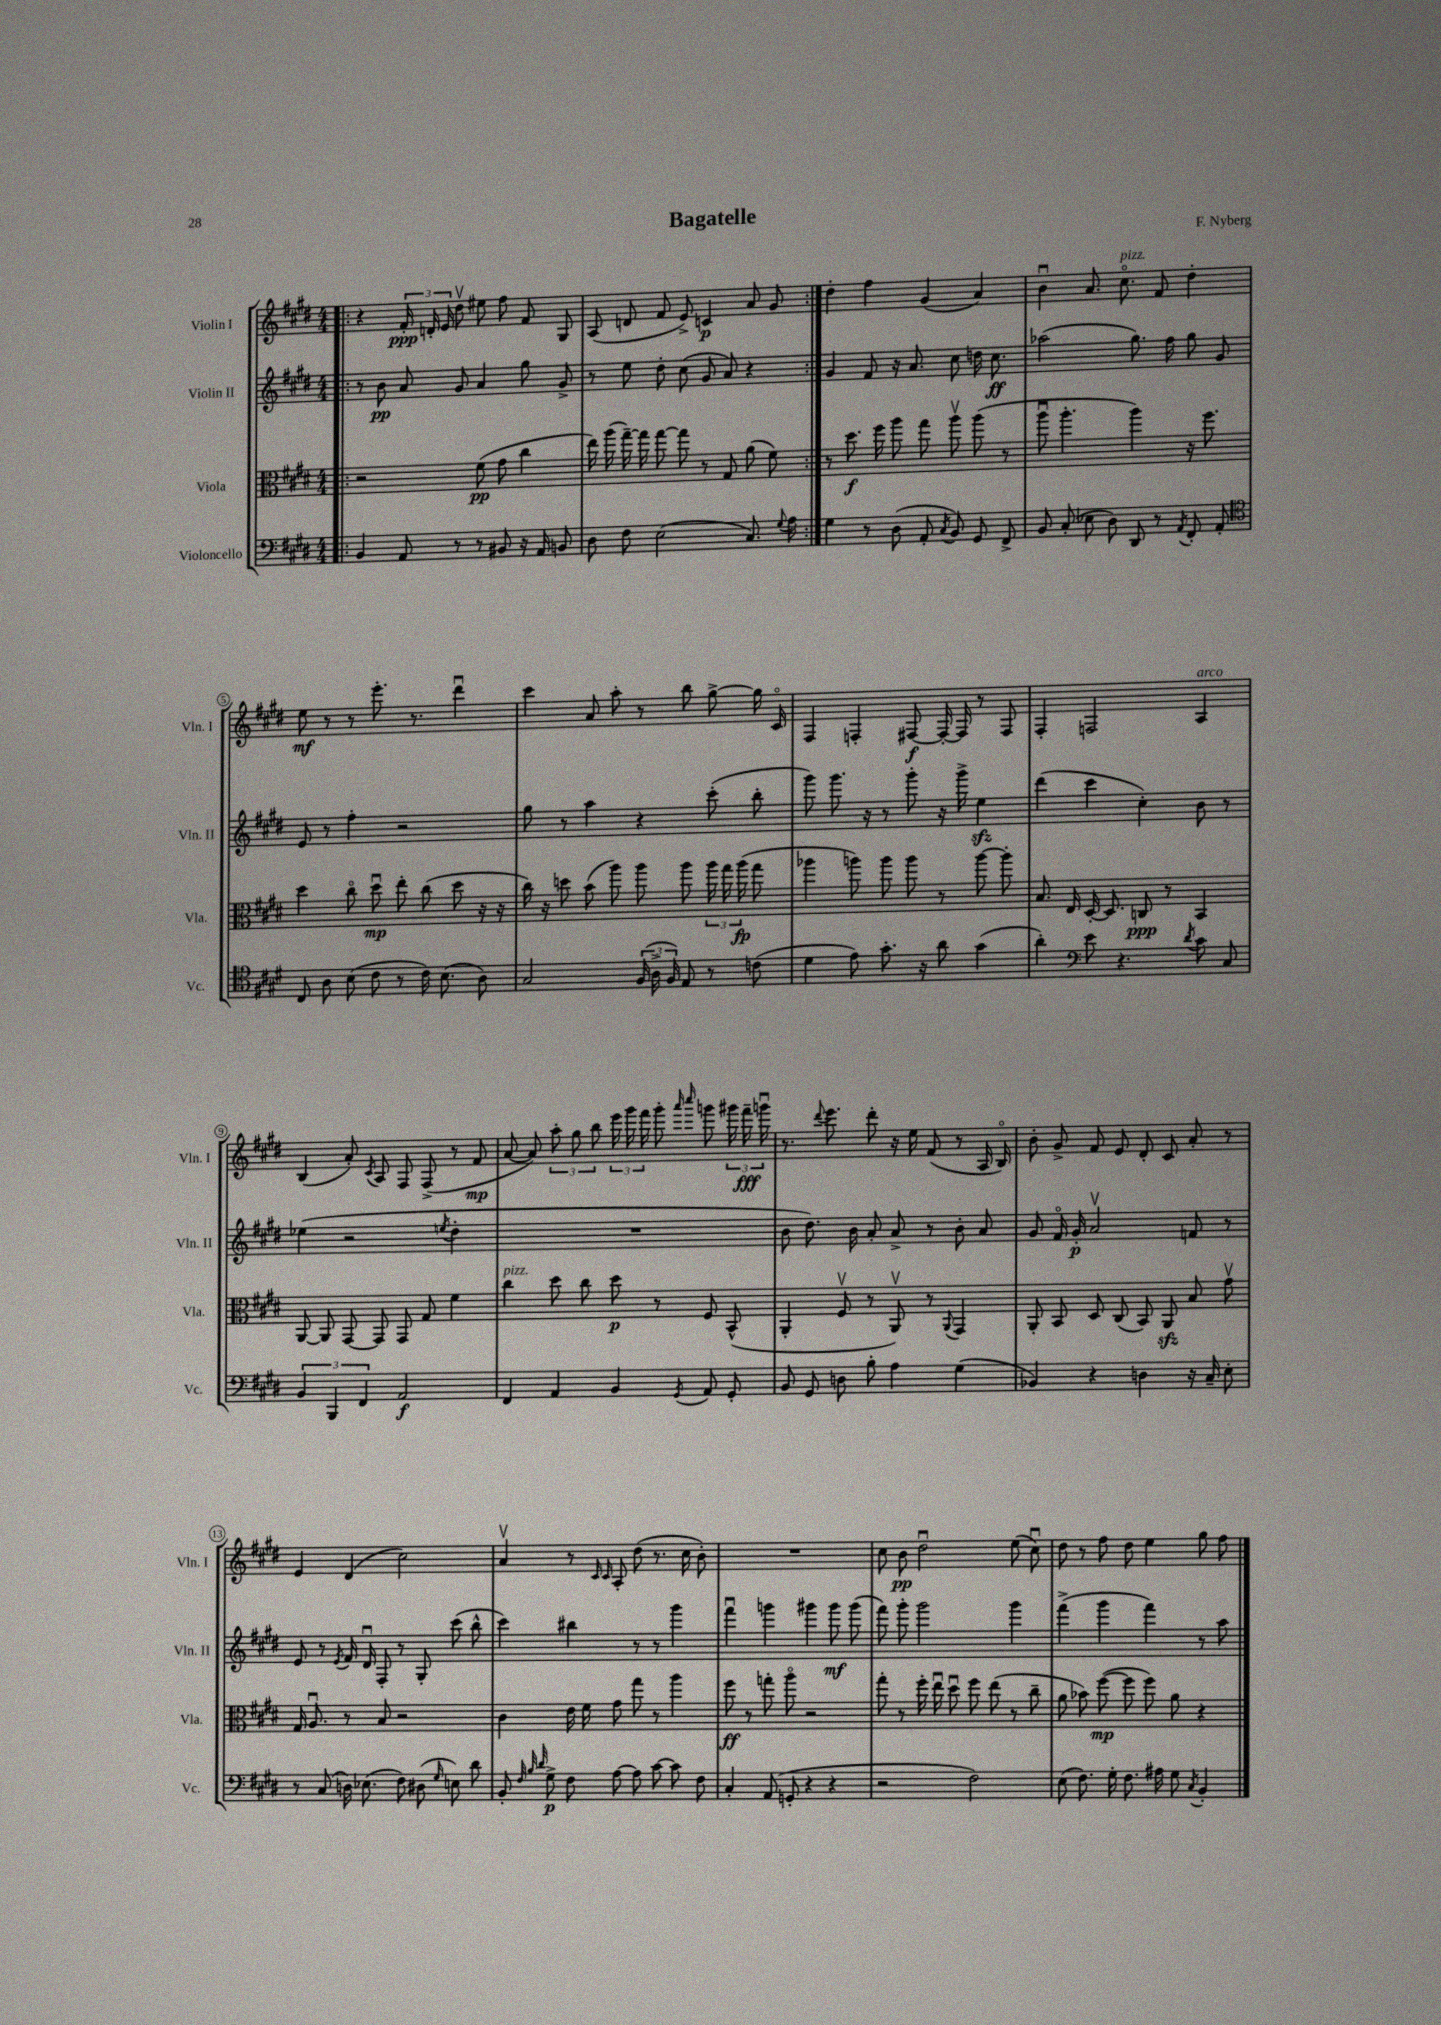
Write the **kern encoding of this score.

**kern	**kern	**kern	**kern
*staff4	*staff3	*staff2	*staff1
*clefF4	*clefC3	*clefG2	*clefG2
*k[f#c#g#d#]	*k[f#c#g#d#]	*k[f#c#g#d#]	*k[f#c#g#d#]
*M4/4	*M4/4	*M4/4	*M4/4
=!|:	=!|:	=!|:	=!|:
4BB/	2r	8r	4r
.	.	8b\	.
8AA/	.	8a/	24f#'/
.	.	.	24d'/
.	.	.	24e/
8r	.	8g#/	8dd#v\
8r	(8f#\	4a/	8ee#\
8BB#/	8g#\	.	8ff#\
16r	4cc#\	8gg#\	8f#/
16AA/	.	.	.
8BB/	.	8g#^/	8G#/
=	=	=	=
8D#\	16ee\)	8r	(8A/
.	(16aa\	.	.
8F#\	[16gg#~\)	8ee\	8d/
.	16gg#\]	.	.
(2E\	[8gg#\	8dd#'\	8f#/
.	8gg#\]	(8cc#\	8e^/)
.	8r	8g#/	4c/
.	8G#/	8a/)	.
8.C#/)	(8a\	4r	8a/
.	8f#\)	.	8g#/
8qqG#/	.	.	.
16A\	.	.	.
=:|!	=:|!	=:|!	=:|!
4G#\	8r	4g#/	4dd#'\
.	8.dd#\	.	.
8r	.	8f#/	4ff#\
.	16ff#\	.	.
(8D#\	8aa\	16r	.
.	.	8.a/	.
8AA'/	8gg#\	.	(4g#/
8qC#/	.	.	.
8BB/)	8aav\	8cc#\	.
8GG#/	(8aa\	16dd\	4a/)
.	.	8.cc#\	.
8FF#^/	8r	.	.
=	=	=	=
8BB/	8aau\	(2aa-\	4bu\
(8C#'/	4.aa'\	.	.
8E-\	.	.	8.a/
8D#\)	.	.	.
.	.	.	8.cc#o\
8DD#/	4aa\)	8.gg#\)	.
8r	.	.	8f#/
.	.	16ff#\	.
8qAA/	.	.	.
8FF#'/	16r	8gg#\	4dd#'\
.	8.ff#\	.	.
8AA'/	.	8g#/	.
=	=	=	=
*clefC4	*	*	*
8C#/	4dd#\	8e/	8ee\
8A\	.	8r	8r
(8B\	8cc#o\	4ff#'\	8r
8c#\	8dd#u\	.	8.eee'\
8r	8ee'\	2r	.
.	.	.	8.r
16c#\)	(8cc#\	.	.
(8.B\	.	.	.
.	8dd#\	.	4ddd#u\
8A\)	16r	.	.
.	16r	.	.
=	=	=	=
2G#/	16cc#\)	8gg#\	4ccc#\
.	16r	.	.
.	8dd\	8r	.
.	(8b\	4aa\	8a/
.	8aa\)	.	8aa'\
(24F#/	8aa\	4r	8r
24A^\	.	.	.
24F#/)	.	.	.
8E/	8aa\	.	8bb\
8r	24aa\	(8ccc#'\	[8gg#^\
.	24gg#\	.	.
.	(24aa\	.	.
(8c\	8gg#\	8bb'\	16gg#\]
.	.	.	16c#o/
=	=	=	=
4d#\	4aa-\	8ggg#\)	4F#/
.	.	8.ggg#\	.
8e\)	8aa\)	.	4F'/
.	.	16r	.
8.g#'\	8aa\	8r	.
.	8aa\	8ggg#'\	[8F#/
16r	.	.	.
8a\	8r	16r	16F#'/_
.	.	16ggg#^\	16F#/]
(4g#\	[8aa\	4ee\	8r
.	8aa'\]	.	8F#/
=	=	=	=
4a'\)	8.B/	(4ddd#\	4F#'/
.	16E/	.	.
*clefF4	*	*	*
8e\	[16D#'/	4ccc#\	2F/
.	8.D#/]	.	.
4.r	.	.	.
.	8C/	4cc#'\)	.
.	8r	.	.
8qd#/	.	.	.
8c#\	4BB/	8b\	4A/
8C#/	.	8r	.
=	=	=	=
6BB/	[8AA/	(4ee-\	(4B/
.	8AA/]	.	.
6BBB/	.	.	.
.	[8GG#/	2r	8a'/)
6FF#/	.	.	.
.	.	.	8qc#/
.	8GG#/]	.	8A/
2AA/	8GG#/	.	8F#/
.	8G#/	.	(8F#^/
.	.	8qee/	.
.	4f#\	4dd#'\	8r
.	.	.	8f#/
=	=	=	=
4FF#/	4cc#\	1r	[8a/
.	.	.	8a/])
4AA/	8dd#\	.	12aa'\
.	.	.	12gg#\
.	8cc#\	.	.
.	.	.	12bb\
4BB/	8dd#\	.	24eee\
.	.	.	24ggg#\
.	.	.	24fff#\
.	8r	.	8ggg#'\
.	.	.	16qqaaa/
8qGG#/	.	.	16qqcccc#/
8AA/	8F#/	.	8ggg\
8GG#'/	(8BB^^/	.	24ggg#\
.	.	.	24fff#~\
.	.	.	24gggu\
=	=	=	=
8BB/	4AA'/	8b\	8.r
8GG#/	.	8.dd#\)	.
.	.	.	8qqddd#/
.	.	.	8.eee\
8D\	8F#v/	.	.
.	.	16b\	.
8B'\	8r	8a'/	8ddd#'\
4A\	8AAv/)	8a^/	16r
.	.	.	16ee\
.	8r	8r	(8f#/
.	8qqAA/	.	.
(4G#\	4GG#/	8b'\	8r
.	.	8a/	16A/
.	.	.	16Bo/)
=	=	=	=
4BB-/)	8AA'/	8g#/	8b'\
.	8BB/	16f#o/	8g#^/
.	.	16g#'/	.
4r	8D#/	2av/	8f#/
.	(8C#/	.	8e/
4D\	8BB/)	.	8d#'/
.	8AA/	.	8c#/
16r	8B/	8f/	8a'/
16C#~/	.	.	.
8E'\	8g#v\	8r	8r
=	=	=	=
8r	16G#/	8e/	4e/
.	8.Au/	.	.
(8C#/	.	8r	.
.	.	8qe/	.
16D\)	8r	16f#/	(4d#/
(8.E-\	.	16d#u/	.
.	8B/	8F#'/	.
8F#\)	2r	8r	2cc#\)
(8D#\	.	8G#'/	.
16qqG#/	.	.	.
8E\)	.	(8ccc#\	.
8d#\	.	8bb^^\	.
=	=	=	=
8BB'/	4c#\	4ccc#\)	4av/
32qqF#/	.	.	.
32qqB/	.	.	.
32qqd#/	.	.	.
8G#^\	.	.	.
8F#\	16e\	4bb#\	8r
.	16f#\	.	.
.	.	.	16qqc#/
.	.	.	16qqc#/
[8A\	8g#\	.	8A'/
8A\]	8gg#\	8r	(8dd#\
[8c#\	8r	8r	8.r
8c#\]	4aa\	4ggg#\	.
.	.	.	16cc#\
8F#\	.	.	8b'\)
=	=	=	=
4C#'/	8ff#\	4fff#u\	1r
.	8r	.	.
(8AA/	8gg'\	4ggg\	.
8GG'/	8aao\	.	.
4r	2r	4ggg#\	.
4r	.	8ggg#\	.
.	.	(8ggg#\	.
=	=	=	=
2r	8gg#'\	8fff#\)	8cc#\
.	8r	8ggg#'\	8b\
.	16ff#'\	2ggg#\	2dd#u\
.	16eeu\	.	.
.	8dd#u\	.	.
2F#\)	8ff#\	.	.
.	(8ee\	.	.
.	8r	4ggg#\	(8ee\
.	8cc#~\	.	8cc#u\)
=	=	=	=
(8E\	8a\	(4fff#^\	8dd#\
8.F#\)	8b-\)	.	8r
.	([8ff#\	4ggg#\	8ff#\
16G#'\	.	.	.
8.F#\	8ff#\]	.	8dd#\
.	8ff#\)	4fff#\)	4ee\
16A#\	.	.	.
8G#\	8a\	.	.
8qC#/	.	.	.
4BB'/	4r	8r	8gg#\
.	.	8aa\	8ff#\
==	==	==	==
*-	*-	*-	*-
